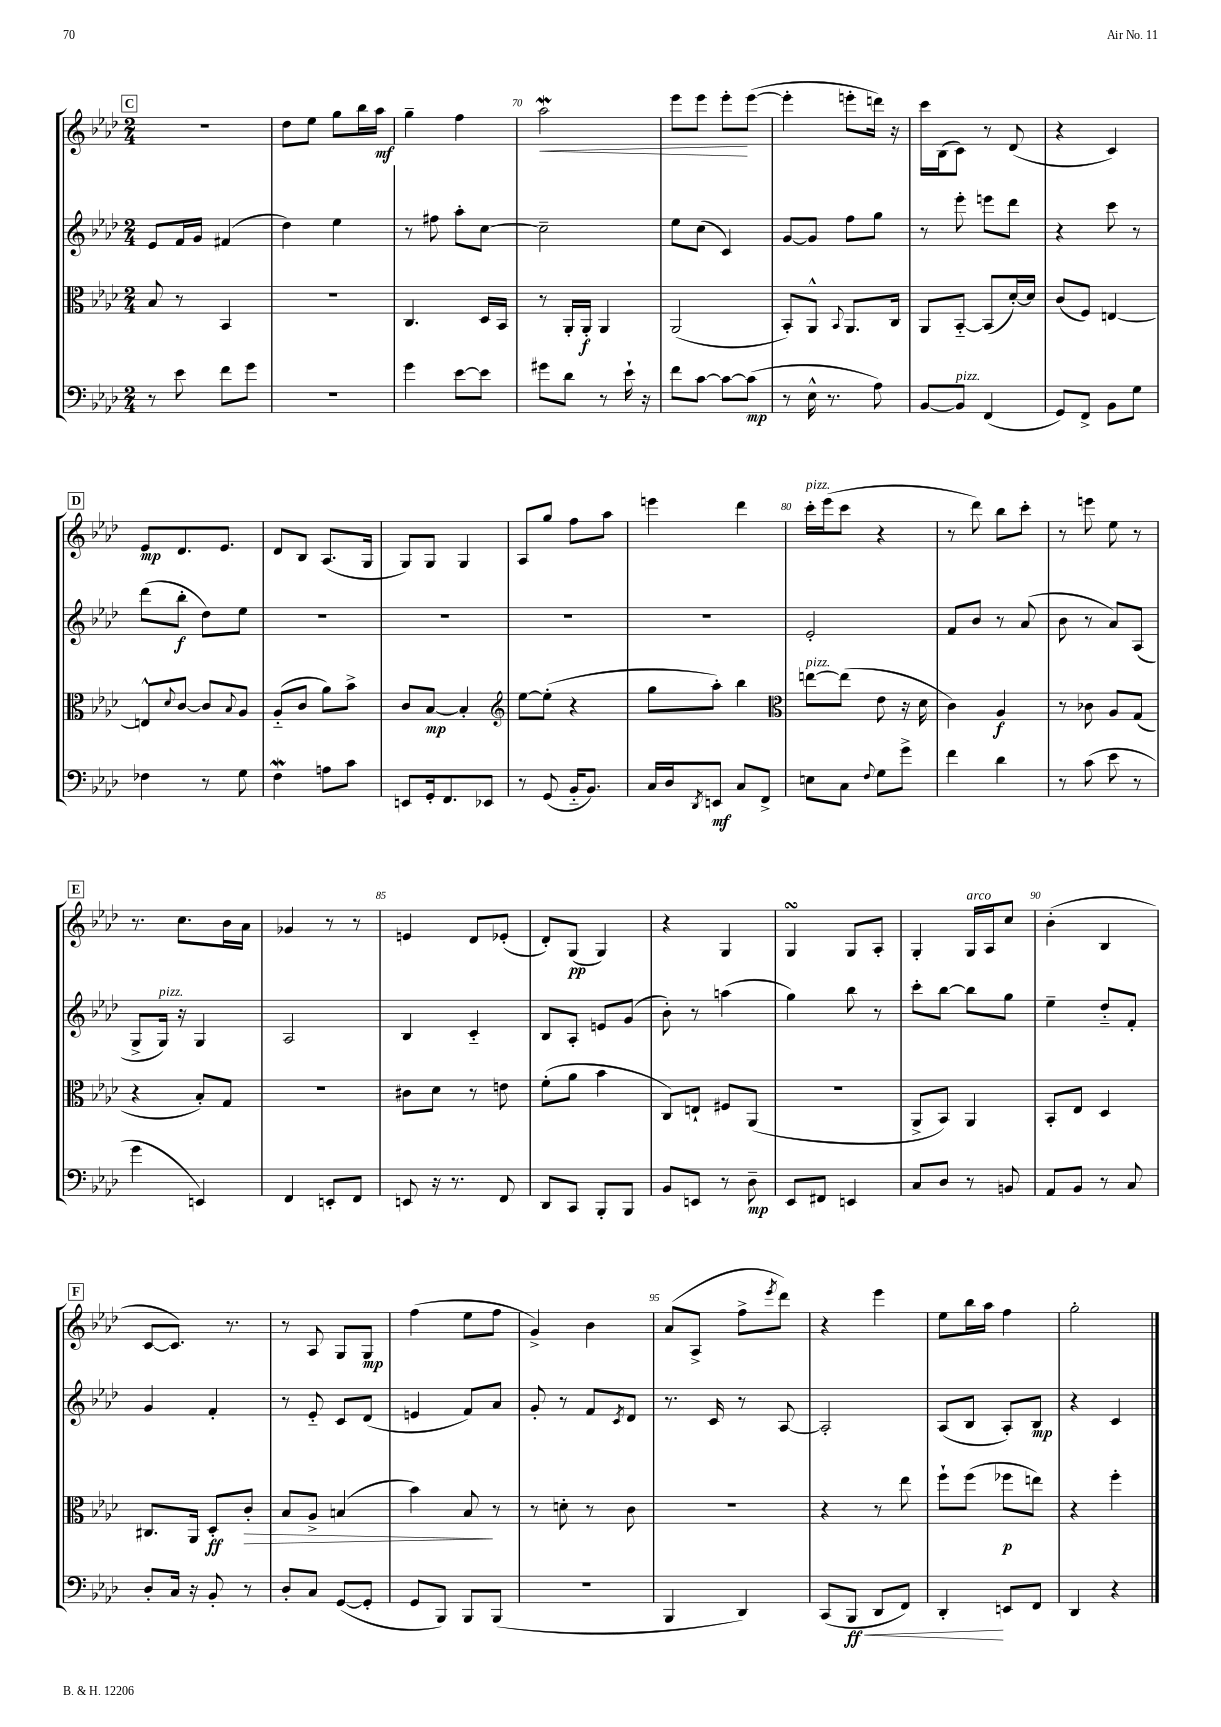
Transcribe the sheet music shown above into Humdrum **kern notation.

**kern	**kern	**kern	**kern
*staff4	*staff3	*staff2	*staff1
*clefF4	*clefC3	*clefG2	*clefG2
*k[b-e-a-d-]	*k[b-e-a-d-]	*k[b-e-a-d-]	*k[b-e-a-d-]
*M2/4	*M2/4	*M2/4	*M2/4
8r	8B-	8e-	2r
8e-	8r	16f	.
.	.	16g	.
8f	4BB-	(4f#	.
8g	.	.	.
=	=	=	=
2r	2r	4dd-)	8dd-
.	.	.	8ee-
.	.	4ee-	8gg
.	.	.	16bb-
.	.	.	16aa-
=	=	=	=
4g	4.C	8r	4gg~
.	.	8ff#	.
[8e-	.	8aa-'	4ff
8e-]	16D-	[8cc	.
.	16BB-	.	.
=	=	=	=
8g#	8r	2cc~]	2aa-
8d-	16AA-'	.	.
.	16AA-'	.	.
8r	4AA-	.	.
16e-`	.	.	.
16r	.	.	.
=	=	=	=
8f	(2AA-	8ee-	8eee-
[8c	.	(8cc	8eee-
8c_	.	4c)	8eee-'
(8c]	.	.	([8eee-
=	=	=	=
8r	8BB-')	[8g	4eee-']
16E-^^	8AA-^^	8g]	.
8.r	.	.	.
.	8qqBB-	.	.
.	8.AA-	8ff	8eee'
8A-)	.	8gg	16ddd)
.	16C	.	16r
=	=	=	=
[8BB-	8AA-	8r	16ccc
.	.	.	(16B-
8BB-]	[8BB-'~	8eee-'	8c)
(4FF	(8BB-]	8eee	8r
.	[16d-')	8ddd-	(8d-
.	16d-]	.	.
=	=	=	=
8GG)	(8c	4r	4r
8FF^	8F)	.	.
8BB-	[4E	8ccc	4c)
8G	.	8r	.
=	=	=	=
4F-	8E^^]	(8ddd-	8e-
.	8qqd-	.	.
.	[8c	8bb-'	8.d-
8r	8c]	8dd-)	.
.	.	.	8.e-
.	8qqB-	.	.
8G	8A-	8ee-	.
=	=	=	=
4F	(8A-'~	2r	8d-
.	8c	.	8B-
8A	8a-)	.	(8.A-
8c	8b-^	.	.
.	.	.	16G
=	=	=	=
8EE	8c	2r	8G)
16GG'	[8B-	.	8G
8.FF	.	.	.
.	4B-']	.	4G
8EE-	.	.	.
=	=	=	=
*	*clefG2	*	*
8r	[8ee-	2r	8A-
(8GG	(8ee-']	.	8gg
16BB-'~	4r	.	8ff
8.BB-)	.	.	.
.	.	.	8aa-
=	=	=	=
16C	8gg	2r	4eee
16D-	.	.	.
8qDD-	.	.	.
8EE	8aa-')	.	.
8C	4bb-	.	4ddd-
8FF^	.	.	.
=	=	=	=
*	*clefC3	*	*
8E	[8ee	2e-'	16ccc'
.	.	.	(16eee-
8C	(8ee]	.	8ccc
8qqF	.	.	.
8G	8e-	.	4r
8g^	16r	.	.
.	16d-	.	.
=	=	=	=
4f	4c)	8f	8r
.	.	8b-	8ddd-)
4d-	4A-	8r	8bb-
.	.	(8a-	8ccc'
=	=	=	=
8r	8r	8b-	8r
(8c	8c-	8r	8eee
8e-	8A-	8a-)	8ee-
8r	(8G	(8A-	8r
=	=	=	=
4g	4r	8G^	8.r
.	.	16G)	.
.	.	16r	8.cc
4EE)	8B-')	4G	.
.	8G	.	16b-
.	.	.	16a-
=	=	=	=
4FF	2r	2A-	4g-
8EE'	.	.	8r
8FF	.	.	8r
=	=	=	=
8EE	8c#	4B-	4e
16r	8d-	.	.
8.r	.	.	.
.	8r	4c'~	8d-
8FF	8e	.	(8e-'
=	=	=	=
8DD-	(8f'	8B-	8d-')
8CC	8a-	8A-'	(8G
8BBB-'	4b-	8e	4G)
8BBB-	.	(8g	.
=	=	=	=
8BB-	8C)	8b-')	4r
8EE	8E`	8r	.
8r	8F#	(4aa	4G
8D-~	(8AA-	.	.
=	=	=	=
8EE-	2r	4gg)	4G
8FF#	.	.	.
4EE	.	8bb-	8G
.	.	8r	8A-'
=	=	=	=
8C	8AA-^	8ccc'	4G'
8D-	8BB-)	[8bb-	.
8r	4AA-	8bb-]	16G
.	.	.	16A-
8BB	.	8gg	8cc
=	=	=	=
8AA-	8BB-'	4ee-~	(4b-'
8BB-	8E-	.	.
8r	4D-	8dd-'~	4B-
8C	.	8f'	.
=	=	=	=
8D-'	8.C#	4g	[8c
16C	.	.	8.c])
16r	16AA-	.	.
8BB-'	8D-'	4f'	.
.	.	.	8.r
8r	8c'	.	.
=	=	=	=
8D-'	8B-	8r	8r
8C	8A-^	8e-'~	8A-
([8GG	(4B	8c	8G
8GG']	.	(8d-	8G
=	=	=	=
8GG	4b-)	4e	(4ff
8BBB-)	.	.	.
8BBB-	8B-	8f)	8ee-
(8BBB-	8r	8a-	8ff
=	=	=	=
2r	8r	8g'	4g^)
.	8d'	8r	.
.	8r	8f	4b-
.	.	8qc	.
.	8c	8d-	.
=	=	=	=
4BBB-	2r	8.r	(8a-
.	.	.	8A-^
.	.	16c	.
4DD-)	.	8r	8ff^
.	.	.	8qeee-
.	.	[8A-	8ddd-)
=	=	=	=
(8CC	4r	2A-']	4r
8BBB-	.	.	.
8DD-	8r	.	4eee-
8FF)	8ee-	.	.
=	=	=	=
4DD-'	8ff`	(8A-	8ee-
.	(8ff	8B-	16bb-
.	.	.	16aa-
8EE	8ff-	8A-')	4ff
8FF	8ee)	8B-	.
=	=	=	=
4DD-	4r	4r	2gg'
4r	4ff'	4c	.
==	==	==	==
*-	*-	*-	*-
